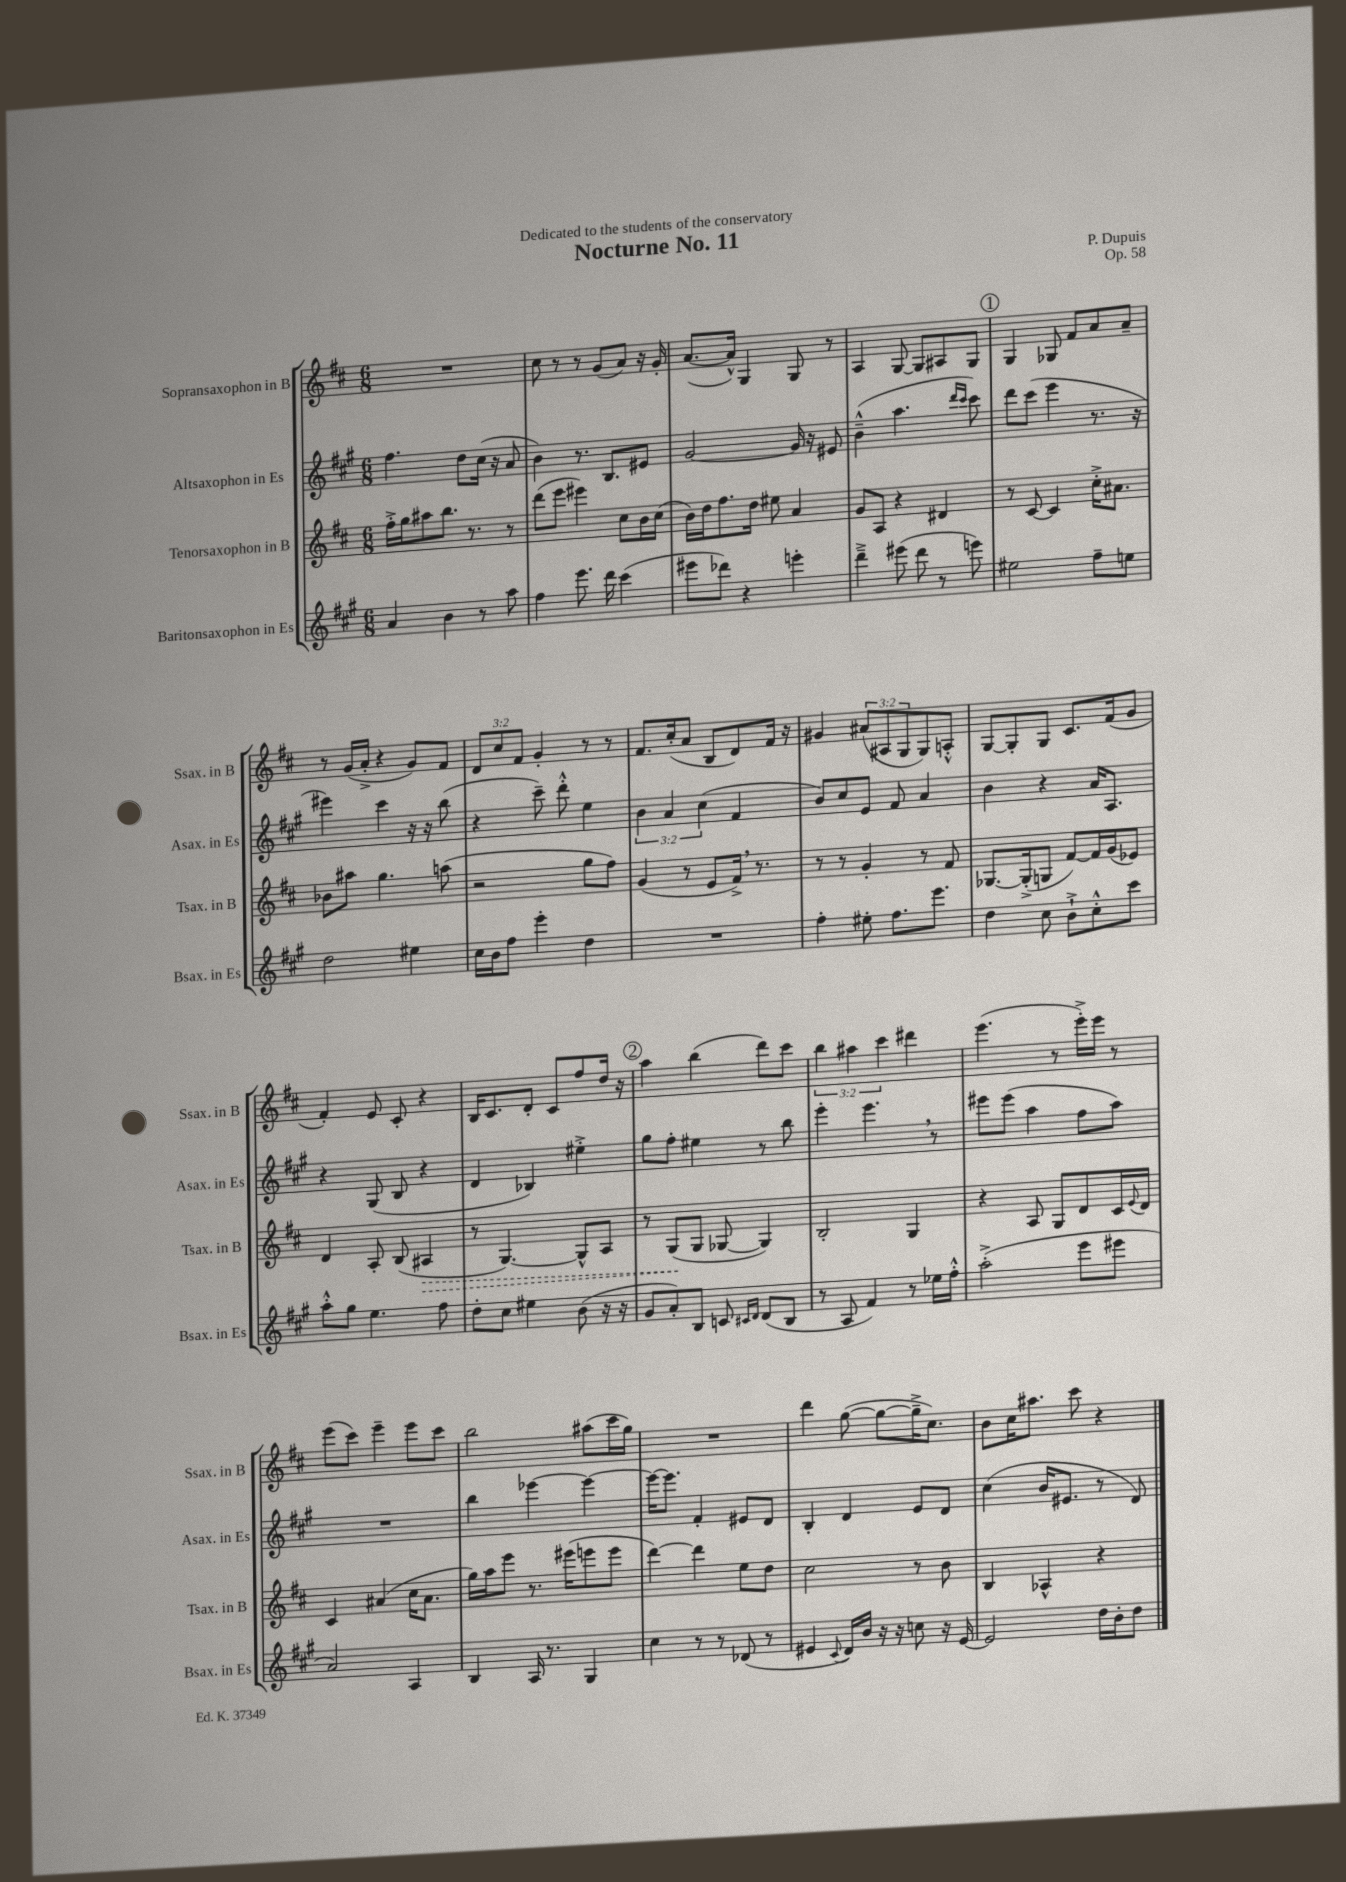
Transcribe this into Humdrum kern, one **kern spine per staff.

**kern	**kern	**dynam	**kern	**kern
*part4	*part3	*part3	*part2	*part1
*staff4	*staff3	*staff3	*staff2	*staff1
*I"Baritonsaxophon in Es	*I"Tenorsaxophon in B	*	*I"Altsaxophon in Es	*I"Sopransaxophon in B
*I'Bsax. in Es	*I'Tsax. in B	*	*I'Asax. in Es	*I'Ssax. in B
*clefG2	*clefG2	*	*clefG2	*clefG2
*k[f#c#g#]	*k[f#c#]	*	*k[f#c#g#]	*k[f#c#]
*M6/8	*M6/8	*	*M6/8	*M6/8
=1	=1	=1	=1	=1
4a/	16ff#'^\LL	.	4.ff#\	2.r
.	16gg\J	.	.	.
.	8aa#X\	.	.	.
4b\	8.bb\J	.	.	.
.	.	.	8dd\L	.
.	8.r	.	.	.
8r	.	.	(16cc#\Jk	.
.	.	.	16r	.
8aa\	8r	.	8a/	.
=2	=2	=2	=2	=2
4ff#\	(8ddd\L	.	4b\)	8cc#\
.	8eee\J	.	.	8r
8.eee\	4eee#X\)	.	8.r	8r
.	.	.	.	(8g/L
16ddd\	.	.	8.B/L	.
(4ccc#\	8cc#\L	.	.	8a/J)
.	16b\L	.	8e#X/J	16r
.	(16cc#\JJ	.	.	16g'/
=3	=3	=3	=3	=3
8eee#X\L	16b\LL)	.	[2g#/	([8.a/L
.	16dd\J	.	.	.
8ddd-X\J)	8.ff#\	.	.	.
.	.	.	.	16a^^/Jk])
4r	.	.	.	4G/
.	16dd\Jk	.	.	.
.	8ee#X\	.	.	.
4eeen'\	4a/	.	16g#/]	8G/
.	.	.	16r	.
.	.	.	8e#X/	8r
=4	=4	=4	=4	=4
4ddd~^\	8g/L	.	(4b~^^\	4A/
.	8A/J	.	.	.
(8eee#X\	4r	.	4.aa\	[8G/
8ddd\	.	.	.	8G/L]
8r	4d#X/	.	.	8A#X/
.	.	.	16qqddd/LL	.
.	.	.	16qqccc#/JJ	.
8eeen\)	.	.	8ccc#\)	8G/J
!!LO:REH:place=s1:t=1
=5	=5	=5	=5	=5
2ee#X\	8r	.	8ddd\L	4G/
.	[8c#/	.	(8ccc#\J	.
.	4c#/]	.	4eee\	8G-X/
.	.	.	.	8f#/L
8ff#~\L	16cc#'^\KL	.	8.r	8a/
.	8.a#X\J	.	.	.
8een\J	.	.	.	8a~/J
.	.	.	16r	.
!!LO:LB:g=z
=6	=6	=6	=6	=6
2dd\	8b-X\L	.	4eee#X\)	8r
.	8aa#X\J	.	.	(16g/LL
.	.	.	.	16a'^/JJ
.	4.gg\	.	4ccc#\	4r
4ee#X\	.	.	16r	8g/L)
.	.	.	16r	.
.	(8aan\	.	(8bb\	8f#/J
=7	=7	=7	=7	=7
16cc#\LL	2r	.	4r	12d/L
16b\J	.	.	.	.
.	.	.	.	12cc#/
8ff#\J	.	.	.	.
.	.	.	.	12f#/J
4eee'\	.	.	8ccc#~\)	4g'/
.	.	.	8ddd'^^\	.
4dd\	8gg\L	.	4ee\	8r
.	8ff#\J)	.	.	8r
=8	=8	=8	=8	=8
2.r	(4g/	.	6b\	8.f#/L
.	.	.	6a/	.
.	.	.	.	(16cc#'/k
.	8r	.	.	8a/J
.	.	.	(6cc#\	.
.	8e/L	.	.	8B/L
.	16f#^,/Jk)	.	4f#/	8d/)
.	8.r	.	.	.
.	.	.	.	16f#/Jk
.	.	.	.	16r
=9	=9	=9	=9	=9
4ff#'\	8r	.	8b/L)	4g#X/
.	8r	.	8cc#/	.
8ee#X'\	4g'/	.	8e/J	(12a#X/L
.	.	.	.	12A#X/
8.ff#\L	.	.	8f#/	.
.	.	.	.	12G/
.	8r	.	4a/	8G/)
8.eee\J	.	.	.	.
.	8f#/	.	.	8An'^^/J
=10	=10	=10	=10	=10
4dd\	[8.G-X/L	.	4b\	[8G/L
.	.	.	.	8G'/]
.	(16G-'^/k]	.	.	.
8cc#\	8Gn/J	.	4r	8G/J
8b`^\L	[8f#/L)	.	.	8.c#/L
8cc#'^^\	16f#/L]	.	16a/KL	.
.	(16g/J	.	8.A/J	(16f#/k
8ccc#\J	8e-X/J)	.	.	8g/J
!!LO:LB:g=z
=11	=11	=11	=11	=11
8aa'^^\L	4d/	.	4r	4f#'/)
8gg#\J	.	.	.	.
4.ee\	8A'/	.	(8G#/	8e/
.	(8B/	.	8B/	8c#'/
!	!	!LO:HP:b	!	!
.	4A#X/	>	4r	4r
8ff#\	.	.	.	.
=12	=12	=12	=12	=12
8dd'\L	8r	.	4d/	16B/KL
.	.	.	.	8.c#/
8cc#\J	[4.G/)	.	.	.
4ee#X\	.	.	4B-X/)	8d'/J
.	.	.	.	8c#/L
(8b\	8G^^/L]	.	4ee#X'^\	8ff#/
16r	8A/J	.	.	16dd/Jk
16r	.	.	.	16r
!!LO:REH:place=s1:t=2
=13	=13	=13	=13	=13
8g#/L	8r	.	8gg#\L	4aa\
8a'/)	(8G/L	.	8ff#'\J	.
8B/J	8G/J	]	4ee#X\	(4bb\
8cn/	[8G-X/	.	.	.
16qqc#X/LL	.	.	.	.
16qqd/JJ	.	.	.	.
(8d/L	4G-/])	.	8r	8ddd\L)
8B/J	.	.	8bb\	8ccc#\J
=14	=14	=14	=14	=14
8r	2B'/	.	4eee'\	6bb\
8A/	.	.	.	.
.	.	.	.	6aa#X\
4f#/)	.	.	4.eee,\	.
.	.	.	.	6ccc#\
8r	4G/	.	.	4ddd#X\
16ee-X\LL	.	.	8r	.
16ff#'^^\JJ	.	.	.	.
=15	=15	=15	=15	=15
(2aa'^\	4r	.	8eee#X\L	(4.eee\
.	.	.	(8eee#\J	.
.	8A/	.	4aa\	.
.	8G/L	.	.	8r
8eee\L	8d/	.	8ff#\L	16eee'^\LL)
.	.	.	.	16eee\JJ
8eee#X\J	16c#/L	.	8aa\J)	8r
.	8qqe/	.	.	.
.	16d/JJ	.	.	.
!!LO:LB:g=z
=16	=16	=16	=16	=16
2a/)	4c#/	.	2.r	(8eee\L
.	.	.	.	8ccc#\J)
.	(4a#X/	.	.	4eee~\
4A/	16cc#\KL	.	.	8eee\L
.	8.a#\J	.	.	.
.	.	.	.	8ccc#\J
=17	=17	=17	=17	=17
4B/	16gg\LL)	.	4bb\	2bb\
.	16aa\J	.	.	.
.	8eee\J	.	.	.
16A/	8.r	.	[4eee-X\	.
8.r	.	.	.	.
.	(16eee#X\KL	.	.	.
4G#/	8eeen\	.	4eee-\_	(8aa#X\L
.	8eee\J	.	.	16ccc#\L
.	.	.	.	16gg\JJ)
=18	=18	=18	=18	=18
4cc#\	[4ddd\)	.	16eee-\KL_	2.r
.	.	.	8.eee-\J]	.
8r	4ddd\]	.	4f#'/	.
8r	.	.	.	.
(8d-X/	8ee\L	.	8e#X/L	.
8r	8dd\J	.	8d/J	.
=19	=19	=19	=19	=19
4e#X/	2cc#\	.	4B'/	4ddd\
8qqc#/	.	.	.	.
16d/LL)	.	.	4d/	([8gg\
16b/JJ	.	.	.	.
16r	.	.	.	8gg\L_
16r	.	.	.	.
8ccn\	8r	.	8e/L	16gg~^\K]
.	.	.	.	8.cc#\J)
16r	8b\	.	8d/J	.
[16e#/	.	.	.	.
=20	=20	=20	=20	=20
2e#/]	4B/	.	(4cc#\	8b\L
.	.	.	.	16cc#\K
.	.	.	.	8.aa#X\J
.	4A-X^^/	.	16b/KL	.
.	.	.	8.e#X/J	.
.	.	.	.	8ccc#\
16dd\LL	4r	.	8r	4r
16b'\J	.	.	.	.
8dd\J	.	.	8d/)	.
==	==	==	==	==
*-	*-	*-	*-	*-
